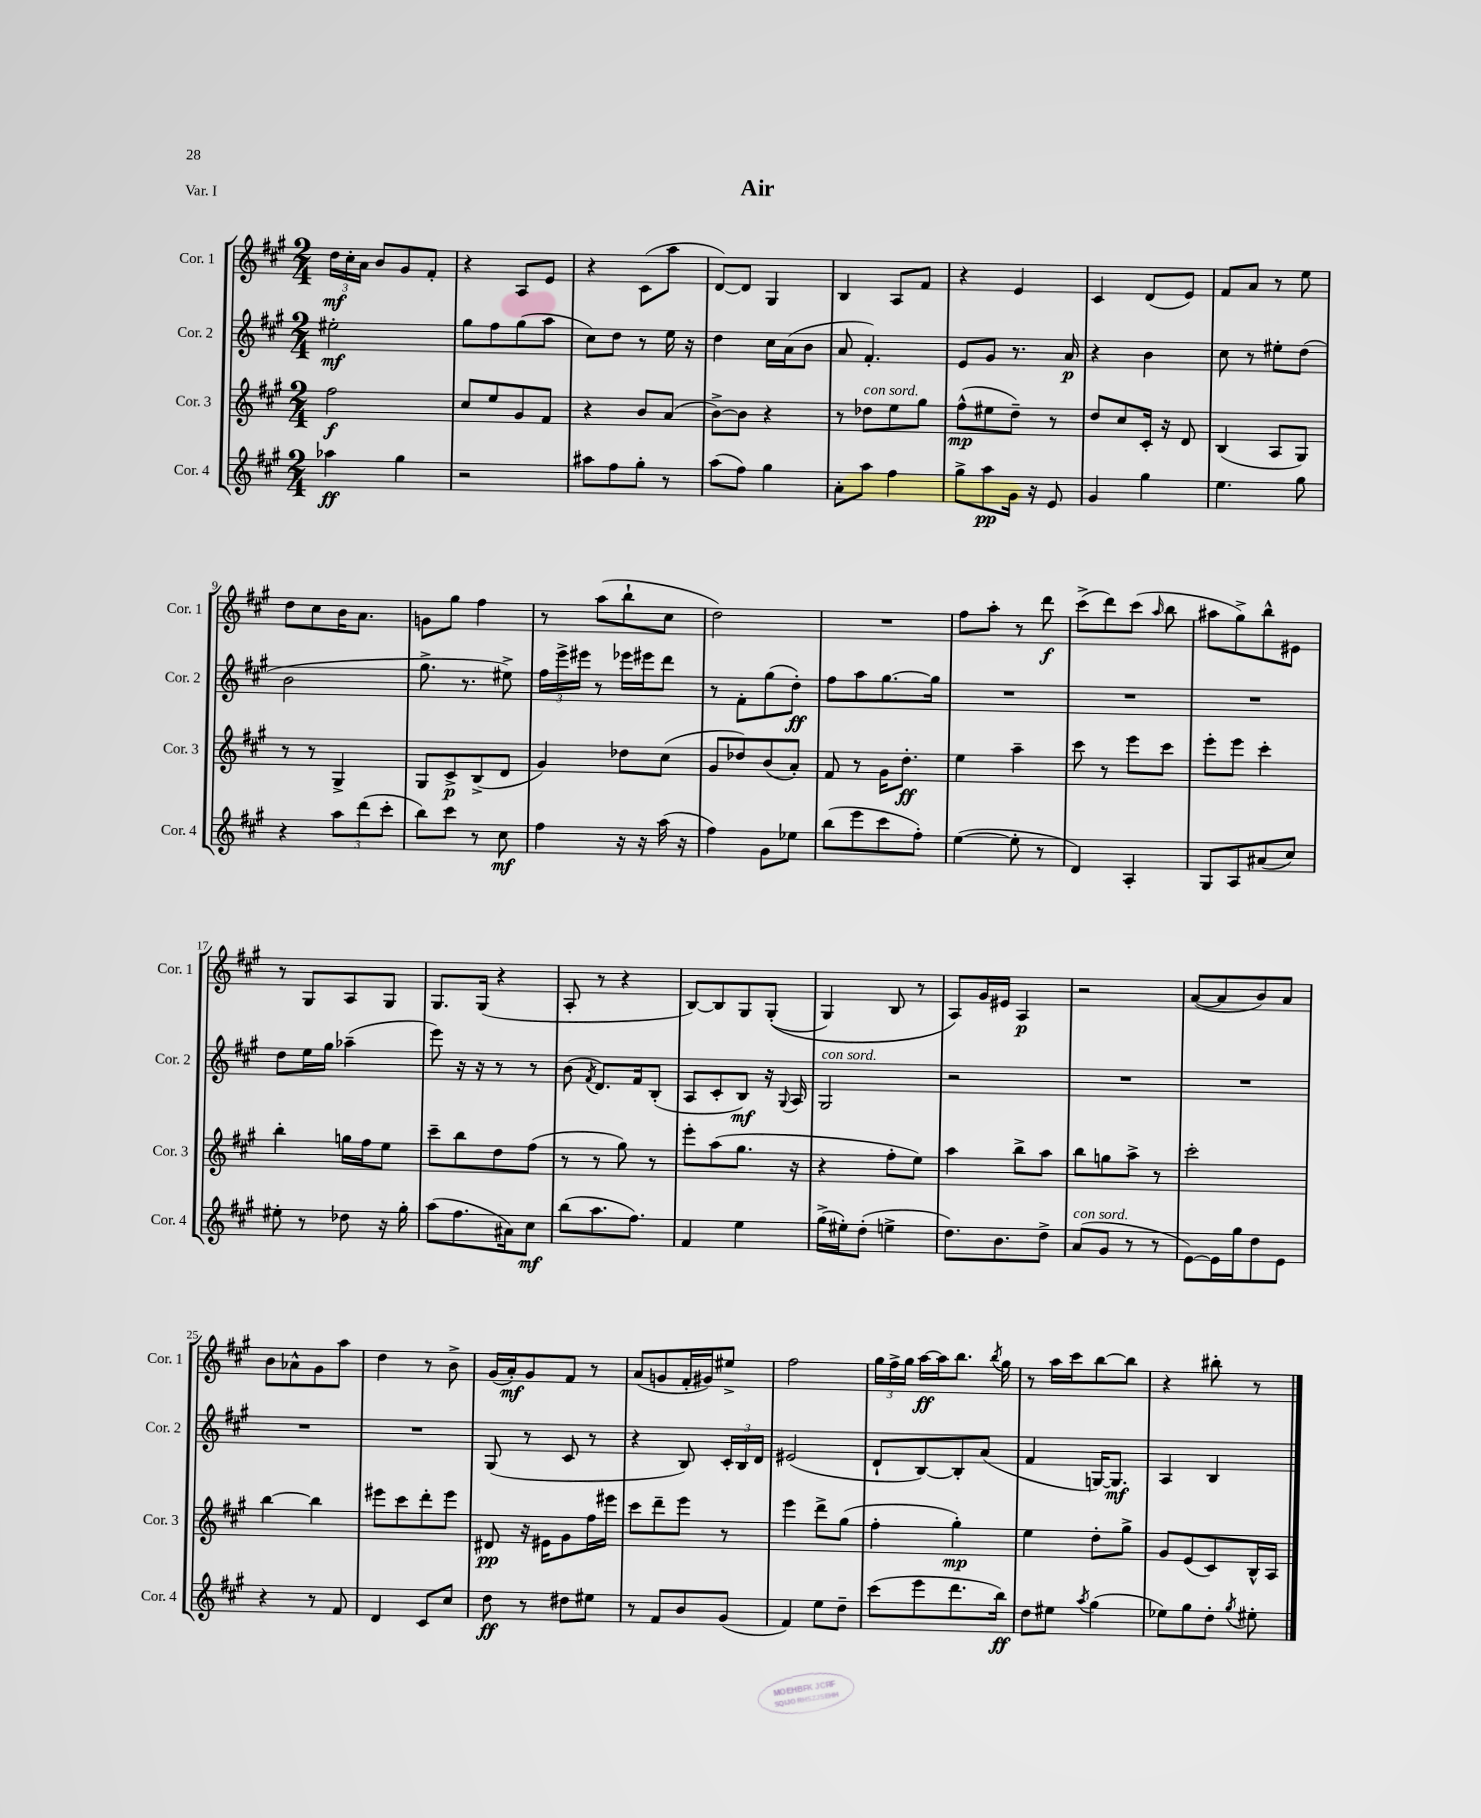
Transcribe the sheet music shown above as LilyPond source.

\header { title = "Air" piece = "Var. I" }
<<
\new StaffGroup <<
\new Staff = "s0" \with { instrumentName = "Cor. 1" shortInstrumentName = "Cor. 1" } {
    \clef treble \key a \major \numericTimeSignature \time 2/4
    \autoBeamOff \tuplet 3/2 { d''16[\mf cis''16-. a'16] } b'8[ gis'8 fis'8]-. |
    r4 a8[ e'8] |
    r4 cis'8[( a''8] |
    d'8[~) d'8] gis4 |
    b4 a8[ fis'8] |
    r4 e'4 |
    cis'4 d'8[( e'8]) |
    fis'8[ a'8] r8 e''8 |
    d''8[ cis''8 b'16 a'8.] |
    g'8[ gis''8] fis''4 |
    r8 a''8[( b''8-! cis''8] |
    d''2) |
    R2 |
    fis''8[ a''8]-. r8 d'''8\f |
    cis'''8[->( d'''8) cis'''8]( \grace { a''16 } b''8 |
    ais''8[ gis''8->) b''8-^ eis'8] |
    r8 gis8[ a8 gis8] |
    gis8.[ gis16]( r4 |
    a8-. r8 r4 |
    b8[~) b8 gis8 gis8]-.(\( |
    gis4) b8 r8 |
    a8[\) gis'16 eis'16] a4\p |
    r2 |
    a'8[~( a'8 b'8) a'8] |
    b'8[ aes'8-^ gis'8 a''8] |
    d''4 r8 b'8-> |
    gis'16[( a'16-.\mf) gis'8 fis'8] r8 |
    a'8[( g'8 fis'16-. gis'16) eis''8]-> |
    fis''2 |
    \tuplet 3/2 { gis''16[ fis''16-> gis''16] } a''16[~\ff a''16 b''8.] \acciaccatura { b''8 } gis''16 |
    r8 a''16[ cis'''16 b''8~ b''8] |
    r4 bis''8-. r8 \bar "|." |
}
\new Staff = "s1" \with { instrumentName = "Cor. 2" shortInstrumentName = "Cor. 2" } {
    \clef treble \key a \major \numericTimeSignature \time 2/4
    \autoBeamOff eis''2-.\mf |
    gis''8[ fis''8 gis''8( a''8] |
    cis''8[) d''8] r8 e''16 r16 |
    d''4 cis''16[ a'16( b'8] |
    a'8 fis'4.-.) |
    e'8[ gis'8] r8. a'16\p |
    r4 b'4 |
    cis''8 r8 eis''8[-. d''8]( |
    b'2 |
    gis''8.-> r8. eis''8->) |
    \tuplet 3/2 { fis''16[ e'''16-> eis'''16] } r8 ees'''16[ eis'''16 d'''8] |
    r8 fis'8[-. gis''8( d''8]-.\ff) |
    fis''8[ a''8 gis''8.~ gis''16] |
    R2 |
    R2 |
    R2 |
    d''8[ e''16 gis''16] aes''4--( |
    e'''8) r16 r16 r8 r8 |
    b'8( \acciaccatura { fis'8 } d'8.[) fis'16 b8]-.( |
    a8[ cis'8-. b8]\mf) r16 \appoggiatura { gis8 } a16 |
    gis2^\markup { \italic "con sord." } |
    r2 |
    R2 |
    R2 |
    R2 |
    R2 |
    gis8( r8 cis'8 r8 |
    r4 b8) \tuplet 3/2 { cis'16[-. b16 d'16] } |
    eis'2( |
    d'8[-! b8~) b8-. a'8]( |
    fis'4 g16[~) g8.]\mf |
    a4 b4 \bar "|." |
}
\new Staff = "s2" \with { instrumentName = "Cor. 3" shortInstrumentName = "Cor. 3" } {
    \clef treble \key a \major \numericTimeSignature \time 2/4
    \autoBeamOff fis''2\f |
    cis''8[ e''8 gis'8 fis'8] |
    r4 b'8[ a'8]( |
    b'8[~->) b'8] r4 |
    r8 des''8[^\markup { \italic "con sord." } e''8 gis''8] |
    fis''8[-^\mp( eis''8 d''8]--) r8 |
    d''8[ cis''8 cis'16]-. r16 d'8 |
    b4( a8[ gis8]) |
    r8 r8 gis4-> |
    gis8[ cis'8->\p b8->( d'8] |
    gis'4) des''8[ cis''8]( |
    gis'8[ des''8) b'8( a'8]-.) |
    fis'8 r8 gis'16[ d''8.]-.\ff |
    e''4 a''4-- |
    cis'''8 r8 e'''8[ cis'''8] |
    e'''8[-. e'''8] cis'''4-. |
    b''4-. g''16[ fis''16 e''8] |
    cis'''8[-- b''8 d''8 fis''8]( |
    r8 r8 gis''8) r8 |
    e'''8[-. a''8( gis''8.] r16 |
    r4 fis''8[-. e''8]) |
    a''4 b''8[-> a''8] |
    b''8[ g''8 a''8]-> r8 |
    cis'''2-. |
    b''4~ b''4 |
    eis'''8[ cis'''8 d'''8-. eis'''8] |
    dis'8\pp r16 eis'16[ gis'8 fis''16 eis'''16] |
    cis'''8[ d'''8-- e'''8] r8 |
    e'''4 d'''8[-> gis''8]( |
    fis''4-. gis''4-.\mp) |
    e''4 d''8[-. gis''8]-> |
    gis'8[ e'8( cis'8) b16-^ a16] \bar "|." |
}
\new Staff = "s3" \with { instrumentName = "Cor. 4" shortInstrumentName = "Cor. 4" } {
    \clef treble \key a \major \numericTimeSignature \time 2/4
    \autoBeamOff aes''4\ff gis''4 |
    r2 |
    ais''8[ fis''8 gis''8]-. r8 |
    a''8[( fis''8]) gis''4 |
    a'8[-. a''8] fis''4 |
    gis''8[-> a''8\pp gis'16] r16 e'8 |
    gis'4 gis''4 |
    e''4. gis''8 |
    r4 \tuplet 3/2 { a''8[ d'''8( cis'''8]-. } |
    b''8[) cis'''8] r8 cis''8\mf |
    fis''4 r16 r16 a''16( r16 |
    fis''4) gis'8[ ees''8] |
    b''8[( e'''8 cis'''8 fis''8]-.) |
    e''4~( e''8-. r8 |
    d'4) a4-. |
    gis8[ a8 ais'8( cis''8]) |
    eis''8-. r8 des''8 r16 gis''16-. |
    a''8[( fis''8. ais'16) cis''8]\mf |
    b''8[( a''8. fis''8.]) |
    fis'4 e''4 |
    gis''16[->( eis''16-.) d''8]-.( e''4-> |
    d''8.[) b'8. d''8]-> |
    a'8[^\markup { \italic "con sord." }( gis'8] r8 r8 |
    e'8[~) e'16 gis''16 d''8 e'8] |
    r4 r8 fis'8 |
    d'4 cis'8[ cis''8] |
    d''8\ff r8 dis''8[ eis''8] |
    r8 fis'8[ b'8 gis'8]( |
    fis'4) e''8[ d''8]-- |
    cis'''8[( e'''8 d'''8. b''16]\ff) |
    d''8[ eis''8] \acciaccatura { a''8 } gis''4( |
    ees''8[) gis''8 d''8]-. \acciaccatura { gis''8 } eis''8-. \bar "|." |
}
>>
>>
